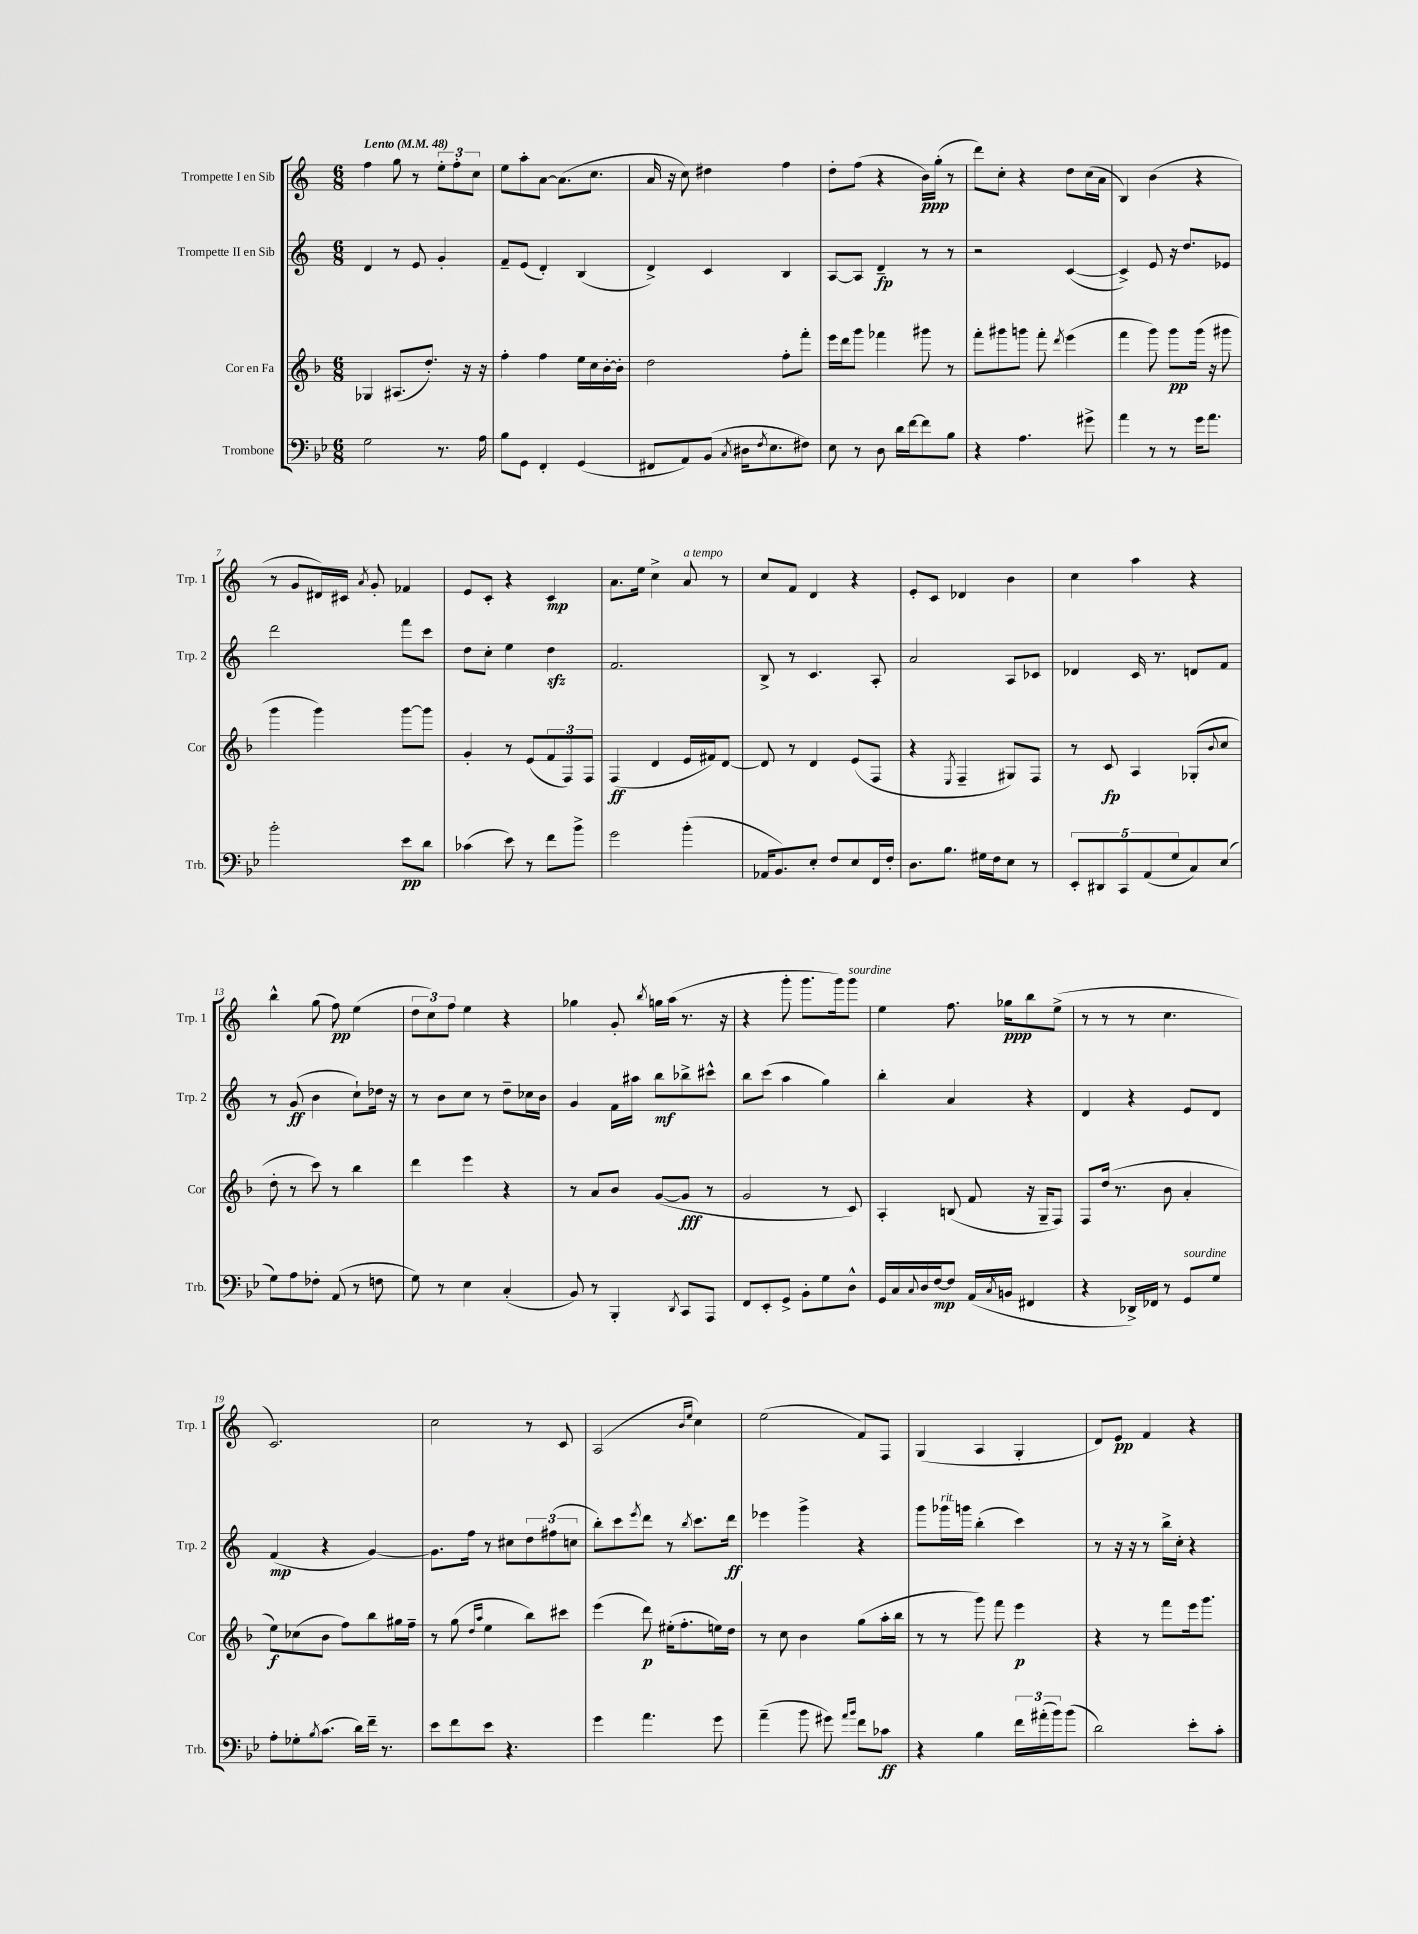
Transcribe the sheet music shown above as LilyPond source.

<<
\new StaffGroup <<
\new Staff = "s0" \with { instrumentName = "Trompette I en Sib" shortInstrumentName = "Trp. 1" } {
    \clef treble \key c \major \numericTimeSignature \time 6/8 \tempo "Lento" 4 = 48
    f''4 g''8 r8 \tuplet 3/2 { e''8-. f''8-. c''8 } |
    e''8 a''8-. a'8~ a'8.( c''8. |
    a'16 r16 c''8) dis''4 f''4 |
    d''8-. f''8( r4 b'16\ppp) g''16-.( r8 |
    d'''8) c''8-. r4 d''8 c''16( a'16 |
    b4) b'4( r4 |
    r8 g'8 dis'16) cis'16 \acciaccatura { a'8 } g'8-. fes'4 |
    e'8 c'8-. r4 c'4\mp |
    a'8. e''16 c''4-> a'8^\markup { \italic "a tempo" } r8 |
    c''8 f'8 d'4 r4 |
    e'8-. c'8 des'4 b'4 |
    c''4 a''4 r4 |
    b''4-^ g''8( f''8\pp) e''4( |
    \tuplet 3/2 { d''8 c''8) f''8 } e''4 r4 |
    ges''4 g'8-. \acciaccatura { b''8 } g''16 a''16( r8. r16 |
    r4 g'''8-. g'''8. g'''16) g'''8^\markup { \italic "sourdine" } |
    e''4 f''8. ges''16\ppp b''8 e''8->( |
    r8 r8 r8 c''4. |
    c'2.) |
    c''2 r8 c'8 |
    a2( \grace { b'16 e''16 } c''4) |
    e''2( f'8) f8 |
    g4( a4 g4-. |
    d'8) e'8\pp f'4 r4 \bar "|." |
}
\new Staff = "s1" \with { instrumentName = "Trompette II en Sib" shortInstrumentName = "Trp. 2" } {
    \clef treble \key c \major \numericTimeSignature \time 6/8
    d'4 r8 e'8 g'4-. |
    f'8-- e'8( d'4-.) b4( |
    d'4->) c'4 b4 |
    a8~ a8 d'4--\fp r8 r8 |
    r2 c'4~( |
    c'4->) e'8 r16 d''8. ees'8 |
    d'''2 f'''8 c'''8 |
    d''8 c''8-. e''4 d''4\sfz |
    f'2. |
    b8-> r8 c'4. a8-. |
    a'2 a8 ces'8 |
    des'4 c'16 r8. d'8 f'8 |
    r8 g'8\ff( b'4 c''8-!) des''16 r16 |
    r8 b'8 c''8 r8 d''8-- ces''16 b'16 |
    g'4 f'16 ais''16 b''8\mf bes''8-> cis'''8-^ |
    b''8 c'''8( a''4 g''4) |
    b''4-. a'4 r4 |
    d'4 r4 e'8 d'8 |
    f'4\mp( r4 g'4~) |
    g'8. f''16 r8 cis''8 \tuplet 3/2 { d''8 fis''8( c''8 } |
    b''8-.) c'''8 \acciaccatura { e'''8 } d'''8 r8 \acciaccatura { b''8 } c'''8. d'''16\ff |
    ees'''4 g'''4-> r4 |
    g'''8 ges'''16^\markup { \italic "rit." } g'''16 b''4-.( c'''4) |
    r8 r16 r16 r8 b''16-> c''16-. r4 \bar "|." |
}
\new Staff = "s2" \with { instrumentName = "Cor en Fa" shortInstrumentName = "Cor" } {
    \clef treble \key f \major \numericTimeSignature \time 6/8
    ges4 ais8.( d''8.-.) r16 r16 |
    f''4-. f''4 e''16 c''16 bes'16~-. bes'16-. |
    d''2 f''8-. f'''8-. |
    e'''16 d'''16 g'''8 fes'''4 gis'''8 r8 |
    f'''8-. gis'''8 g'''8 f'''8-. \acciaccatura { d'''8 } e'''4( |
    f'''4 g'''8) g'''8\pp g'''16( r16 gis'''8 |
    g'''4 g'''4) g'''8~ g'''8 |
    g'4-. r8 e'8( \tuplet 3/2 { f'8 f8) f8 } |
    f4\ff( d'4 e'16 fis'16) d'8~ |
    d'8 r8 d'4 e'8( f8 |
    r4 \acciaccatura { e8 } f4-- gis8) f8 |
    r8 c'8\fp a4 ges8-.( \appoggiatura { bes'8 } c''8 |
    d''8-. r8 c'''8) r8 bes''4 |
    d'''4 e'''4 r4 |
    r8 a'8 bes'8 g'8~( g'8\fff r8 |
    g'2 r8 c'8) |
    a4-. b8( f'8 r16 g16-- f8) |
    f8 d''16( r8. bes'8 a'4-. |
    e''8\f) ces''8( bes'8 f''8) bes''8 gis''16 f''16-- |
    r8 g''8( \grace { d''16 a''16 } e''4 bes''8) cis'''8 |
    e'''4( d'''8\p) eis''16-.( f''8.-. e''16) d''16 |
    r8 c''8 bes'4 g''8( a''16-. bes''16 |
    r8 r8 g'''8) f'''8 e'''4\p |
    r4 r8 f'''8 e'''16 g'''8. \bar "|." |
}
\new Staff = "s3" \with { instrumentName = "Trombone" shortInstrumentName = "Trb." } {
    \clef bass \key bes \major \numericTimeSignature \time 6/8
    g2 r8. a16 |
    bes8 g,8 f,4-. g,4( |
    fis,8 a,8) bes,8( \acciaccatura { c8 } dis16 \acciaccatura { f8 } ees8. fis8) |
    ees8 r8 d8 d'16 f'16~ f'8 bes8 |
    r4 a4. gis'8-> |
    a'4 r8 r8 g'16 a'8. |
    bes'2-. ees'8\pp d'8 |
    ces'4( ees'8) r8 f'8 bes'8-> |
    g'2 bes'4-.( |
    aes,16 bes,8.) ees8-. f8 ees8 f,16 f16-. |
    d8. bes8. gis16 f16 ees8 r8 |
    \tuplet 5/4 { ees,8-. dis,8 c,8 a,8( g8 } c8) ees8( |
    g8) a8 fes8-. a,8( r8 f8 |
    g8) r8 ees4 c4-.( |
    bes,8) r8 bes,,4-. \acciaccatura { d,8 } c,8 a,,8 |
    f,8 ees,8-. g,8-> bes,8-. g8 d8-^ |
    g,16 c16 \appoggiatura { c8 } d16 f16~\mp f8 a,16( \acciaccatura { c8 } b,16 fis,4 |
    r4 des,16->) fes,16 r8 g,8^\markup { \italic "sourdine" } g8 |
    a8-. ges8-. \acciaccatura { bes8 } c'8.( d'16) f'16-- r8. |
    ees'8 f'8 ees'8 r4. |
    g'4 a'4. g'8 |
    a'4--( bes'8 gis'8) \grace { a'16 bes'16 } f'8 ces'8\ff |
    r4 bes4 \tuplet 3/2 { f'16 ais'16-.( bes'16) } bes'8( |
    d'2) ees'8-. c'8-. \bar "|." |
}
>>
>>
